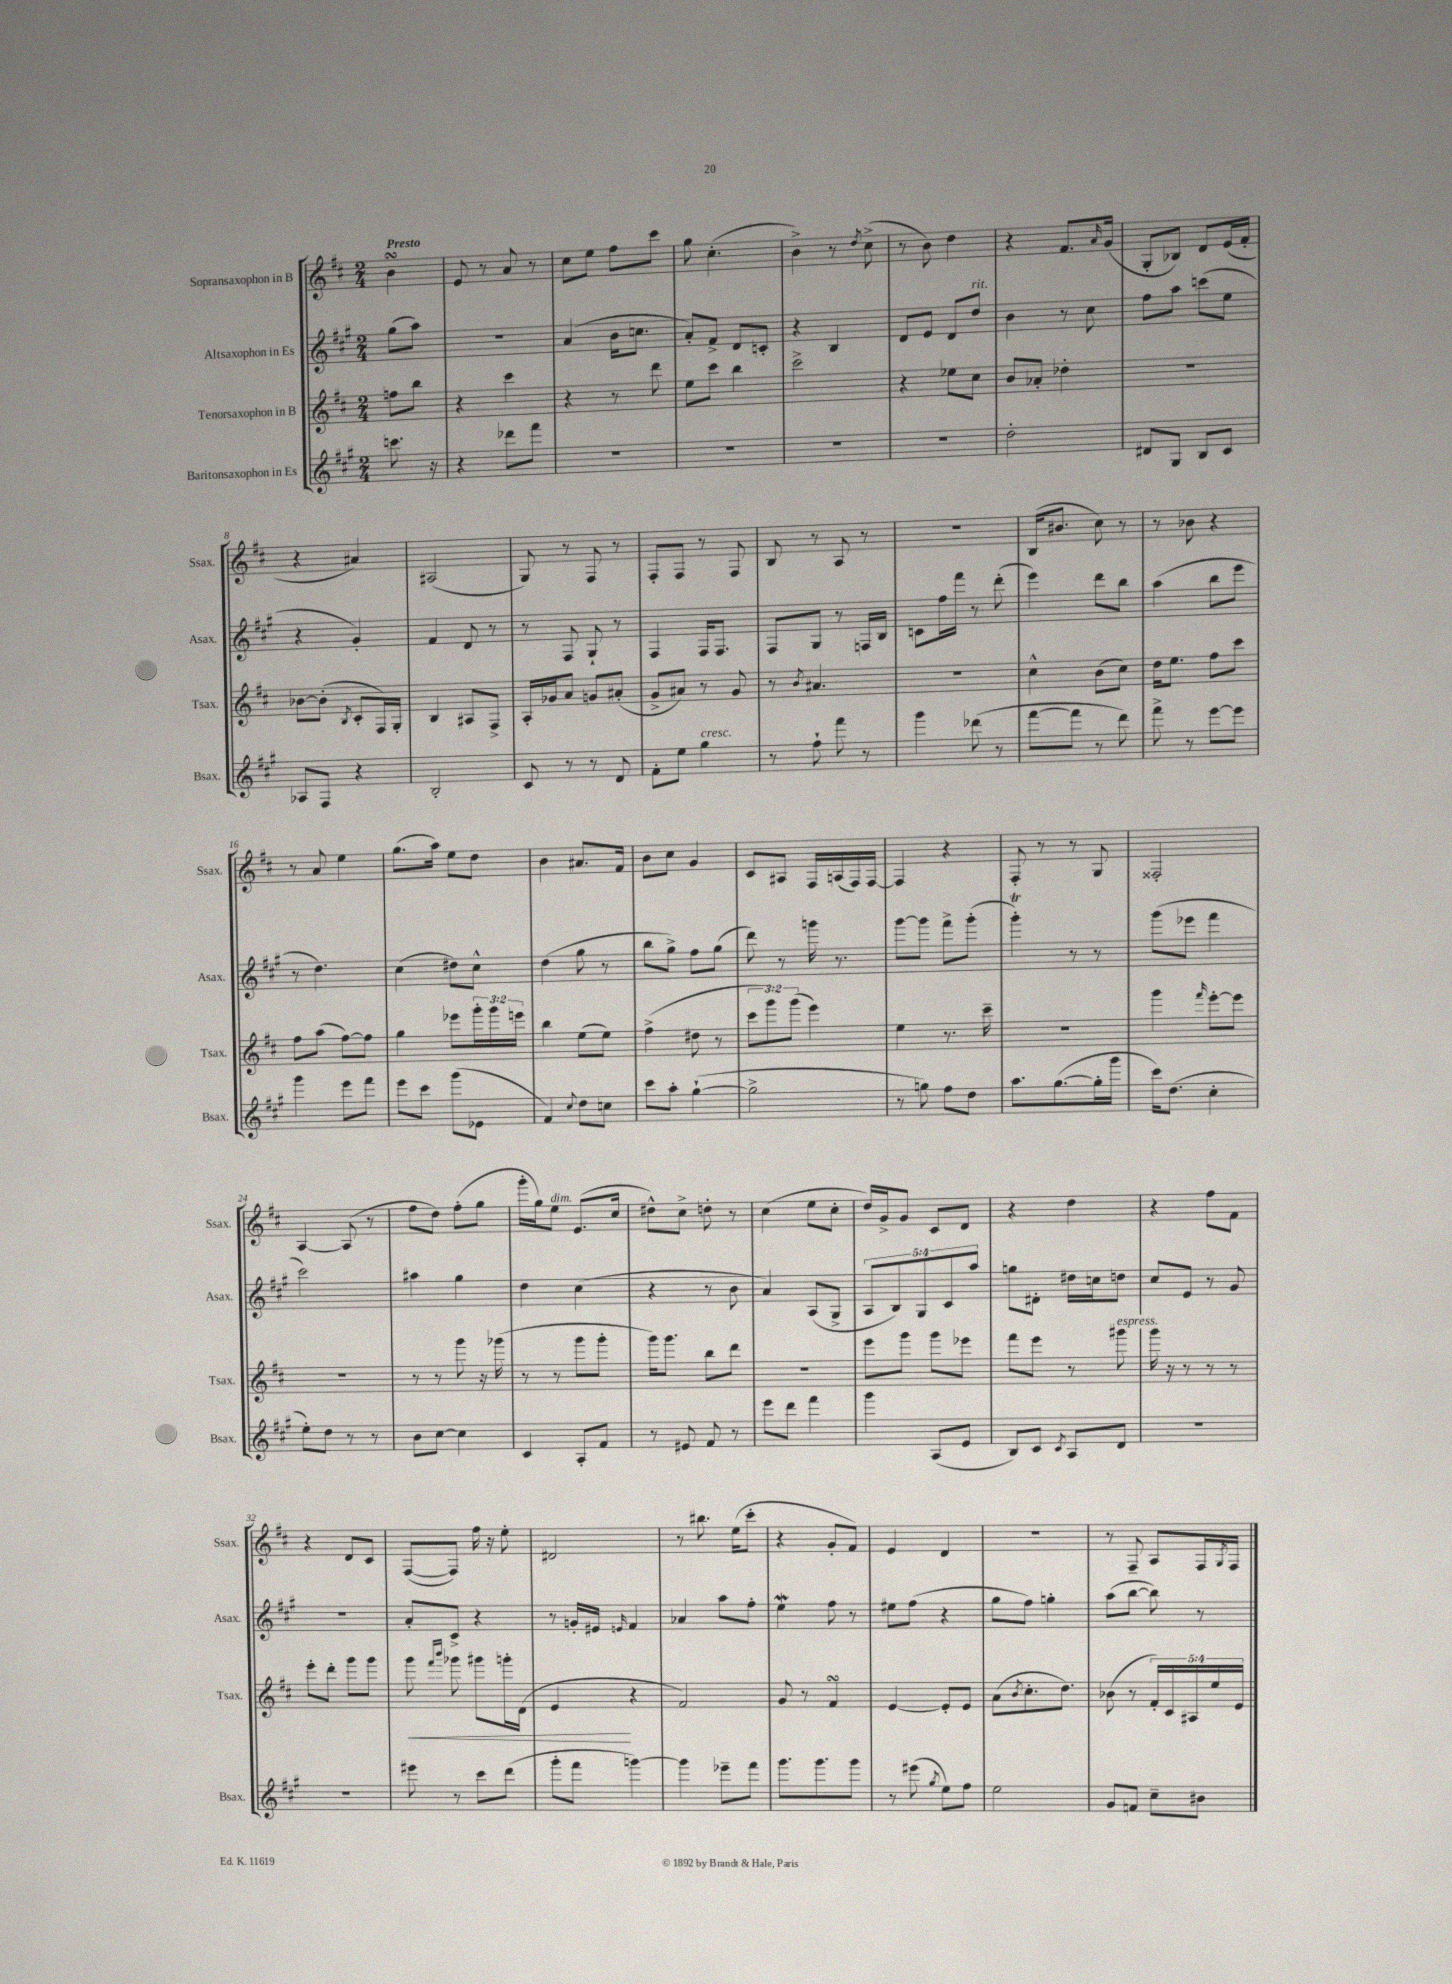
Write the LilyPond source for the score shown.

<<
\new StaffGroup <<
\new Staff = "s0" \with { instrumentName = "Sopransaxophon in B" shortInstrumentName = "Ssax." } {
    \clef treble \key d \major \numericTimeSignature \time 2/4 \partial 4 \tempo "Presto"
    b'4\turn |
    e'8 r8 a'8 r8 |
    cis''8 e''8 fis''8 cis'''8 |
    g''8 cis''4.-.( |
    b'4->) r8 \acciaccatura { d''8 } cis''8->( |
    r8 b'8) d''4 |
    r4 fis'8. \grace { a'16 } g'16( |
    g8-. bes8) d'8 e'16( fis'16-. |
    r4 ais'4) |
    ais2( |
    g8) r8 fis8 r8 |
    fis8-. fis8 r8 fis8 |
    b8 r8 a8 r8 |
    R2 |
    b16( bis'8. cis''8) r8 |
    r8 bes'8 r4 |
    r8 a'8 e''4 |
    g''8.( a''16) e''8 d''8 |
    b'4 ais'8. fis'16 |
    b'8 cis''8 g'4 |
    cis'8 ais8 fis16 a16( fis16) fis16~ |
    fis4 r4 |
    fis8-. r8 r8 g8 |
    fisis2-. |
    a4~ a8( r8 |
    fis''8 d''8) fis''8-.( g''8 |
    g'''16-. g''16) e''8^\markup { \italic "dim." } e'8.( cis''16 |
    dis''8-^) cis''8-> d''8-. r8 |
    cis''4( e''8 cis''8-. |
    d''16) g'16-> g'8 cis'8 d'8 |
    r4 d''4 |
    r4 fis''8 fis'8 |
    r4 d'8 cis'8 |
    fis8~( fis8) fis''16 r16 e''8-. |
    dis'2 |
    r8 bis''8. e''16( cis'''8-. |
    r4 g'8-. fis'8) |
    e'4 d'4 |
    R2 |
    r8 fis8-- a8 fis16 \acciaccatura { g8 } fis16 \bar "|." |
}
\new Staff = "s1" \with { instrumentName = "Altsaxophon in Es" shortInstrumentName = "Asax." } {
    \clef treble \key a \major \numericTimeSignature \time 2/4 \override Staff.TupletNumber.text = #tuplet-number::calc-fraction-text \partial 4
    gis''8( a''8) |
    R2 |
    a'4( b'16 c''8. |
    a'8-.) fis'8-> d'8 c'8-. |
    r4 b4 |
    d'8 e'8 d'8 d''8^\markup { \italic "rit." } |
    b'4 r8 cis''8 |
    fis''8 a''8 c'''8( e''8 |
    r4 gis'4-.) |
    fis'4 d'8 r8 |
    r8 fis8 gis8-! r8 |
    fis4 fis16 fis8. |
    fis8 gis8 r8 f16 b16 |
    c'8 fis''16 fis'''16 r8 d'''8-.( |
    e'''4) d'''8 b''8 |
    a''4( b''8 e'''8 |
    r8 d''4.) |
    cis''4( dis''8) cis''8-^ |
    d''4( gis''8 r8 |
    b''8 gis''8->) fis''8 gis''8( |
    d'''8) r8 g'''16 r8. |
    gis'''8~ gis'''8 fis'''8-> gis'''8-.( |
    gis'''4-.\trill) r8 r8 |
    gis'''8( ees'''8 fis'''4 |
    cis'''2) |
    ais''4 gis''4 |
    d''4 cis''4( |
    r4 r8 b'8 |
    a'4) a8( gis8-> |
    \tuplet 5/4 { a8 b8) gis8 cis'8 a''8 } |
    g''8 dis'8-. dis''16 c''16 d''8 |
    cis''8 e'8 r8 gis'8 |
    R2 |
    a'8-. cis'8-> r4 |
    r8 g'16-. eis'16 \grace { e'16 } fis'4 |
    aes'4 a''8 fis''8-. |
    e''4\mordent fis''8 r8 |
    eis''8 fis''8( r4 |
    gis''8 fis''8) g''4-. |
    a''8( b''8~ b''8) r8 \bar "|." |
}
\new Staff = "s2" \with { instrumentName = "Tenorsaxophon in B" shortInstrumentName = "Tsax." } {
    \clef treble \key d \major \numericTimeSignature \time 2/4 \override Staff.TupletNumber.text = #tuplet-number::calc-fraction-text \partial 4
    f''8 b''8 |
    r4 cis'''4 |
    r4 r8 d'''8 |
    e''8 cis'''8 b''4 |
    cis'''2-> |
    r4 ees''8 cis''8 |
    b'8 aes'8-. des''4-. |
    R2 |
    bes'8~ bes'8-.( \acciaccatura { b8 } cis'8-. fis16) g16-. |
    b4 ais8 fis8-> |
    a16-. ges'16 a'8 g'8 ais'8-.( |
    g'8-> ais'8) r8 g'8 |
    r8 \acciaccatura { b'8 } ais'4. |
    R2 |
    cis''4-^ b'8( cis''8) |
    d''16 e''8. fis''8 cis'''8 |
    fis''8 a''8( fis''8~) fis''8 |
    g''4 ees'''8 \tuplet 3/2 { g'''16-. g'''16 e'''16 } |
    b''4 e''8( e''8) |
    fis''4->( dis''8 r8 |
    \tuplet 3/2 { cis'''8 g'''8) g'''8( } e'''4) |
    e''4 r8. cis'''16-- |
    r2 |
    g'''4 \grace { fis'''16 } e'''8~-. e'''8 |
    R2 |
    r8 r8 g'''8 r16 ges'''16( |
    r8 r8 g'''8 g'''8-. |
    g'''16) g'''8. b''8 d'''8 |
    R2 |
    e'''8 g'''8 g'''8 ees'''8 |
    fis'''8 e'''8 r8 gis'''8^\markup { \italic "espress." } |
    g'''16 r16 r8 r8 r8 |
    e'''8-. d'''8-. g'''8 g'''8 |
    g'''8\< \grace { fis'''16 b'''16 } ges'''8 gis'''8 g'''16-. d'16( |
    e'4\! r4 |
    fis'2) |
    g'8 r8 fis'4\turn |
    e'4~ e'8-. e'8 |
    a'8( \acciaccatura { b'8 } cis''8.-. d''8.) |
    bes'8( r8 \tuplet 5/4 { fis'16-.) cis'16 ais16 e''16 e'16 } \bar "|." |
}
\new Staff = "s3" \with { instrumentName = "Baritonsaxophon in Es" shortInstrumentName = "Bsax." } {
    \clef treble \key a \major \numericTimeSignature \time 2/4 \partial 4
    c'''8. r16 |
    r4 des'''8 fis'''8 |
    R2 |
    R2 |
    R2 |
    R2 |
    d''2-. |
    dis'8 gis8 b8 cis'8 |
    aes8 fis8 r4 |
    b2-. |
    cis'8 r8 r8 d'8 |
    fis'8-. e''8 gis''4^\markup { \italic "cresc." } |
    r8 fis''8-! fis'''8 r8 |
    gis'''4 des'''8( r8 |
    fis'''8~ fis'''8 r8 d'''8) |
    fis'''8-> r8 e'''8~ e'''8 |
    gis'''4 e'''8 fis'''8 |
    e'''8 cis'''8 gis'''8( ees'8 |
    fis'4) \appoggiatura { cis''8 } d''8 c''8 |
    cis'''8 a''8-. gis''4~-!( |
    gis''2-> |
    r8 g''8) fis''8 d''8 |
    a''8. gis''8.~( gis''16-. gis'''16 |
    cis'''16) d''8.( cis''4-. |
    e''8-.) d''8 r8 r8 |
    b'8 cis''8~ cis''4 |
    cis'4 a8-. fis'8 |
    r8 eis'8 fis'8 r8 |
    e'''8 d'''8 fis'''4 |
    gis'''4 a8( e'8 |
    b8) cis'8 \acciaccatura { cis'8 } a8 d'8 |
    R2 |
    R2 |
    eis'''8 r8 cis'''8 d'''8( |
    gis'''8-. fis'''8 g'''4~) |
    g'''4 ees'''8-- fis'''8 |
    gis'''8. gis'''8. gis'''8 |
    r8 eis'''8( \acciaccatura { gis''8 } e''8) fis''8 |
    e''2 |
    gis'8 f'8 cis''8-- bis'8 \bar "|." |
}
>>
>>
